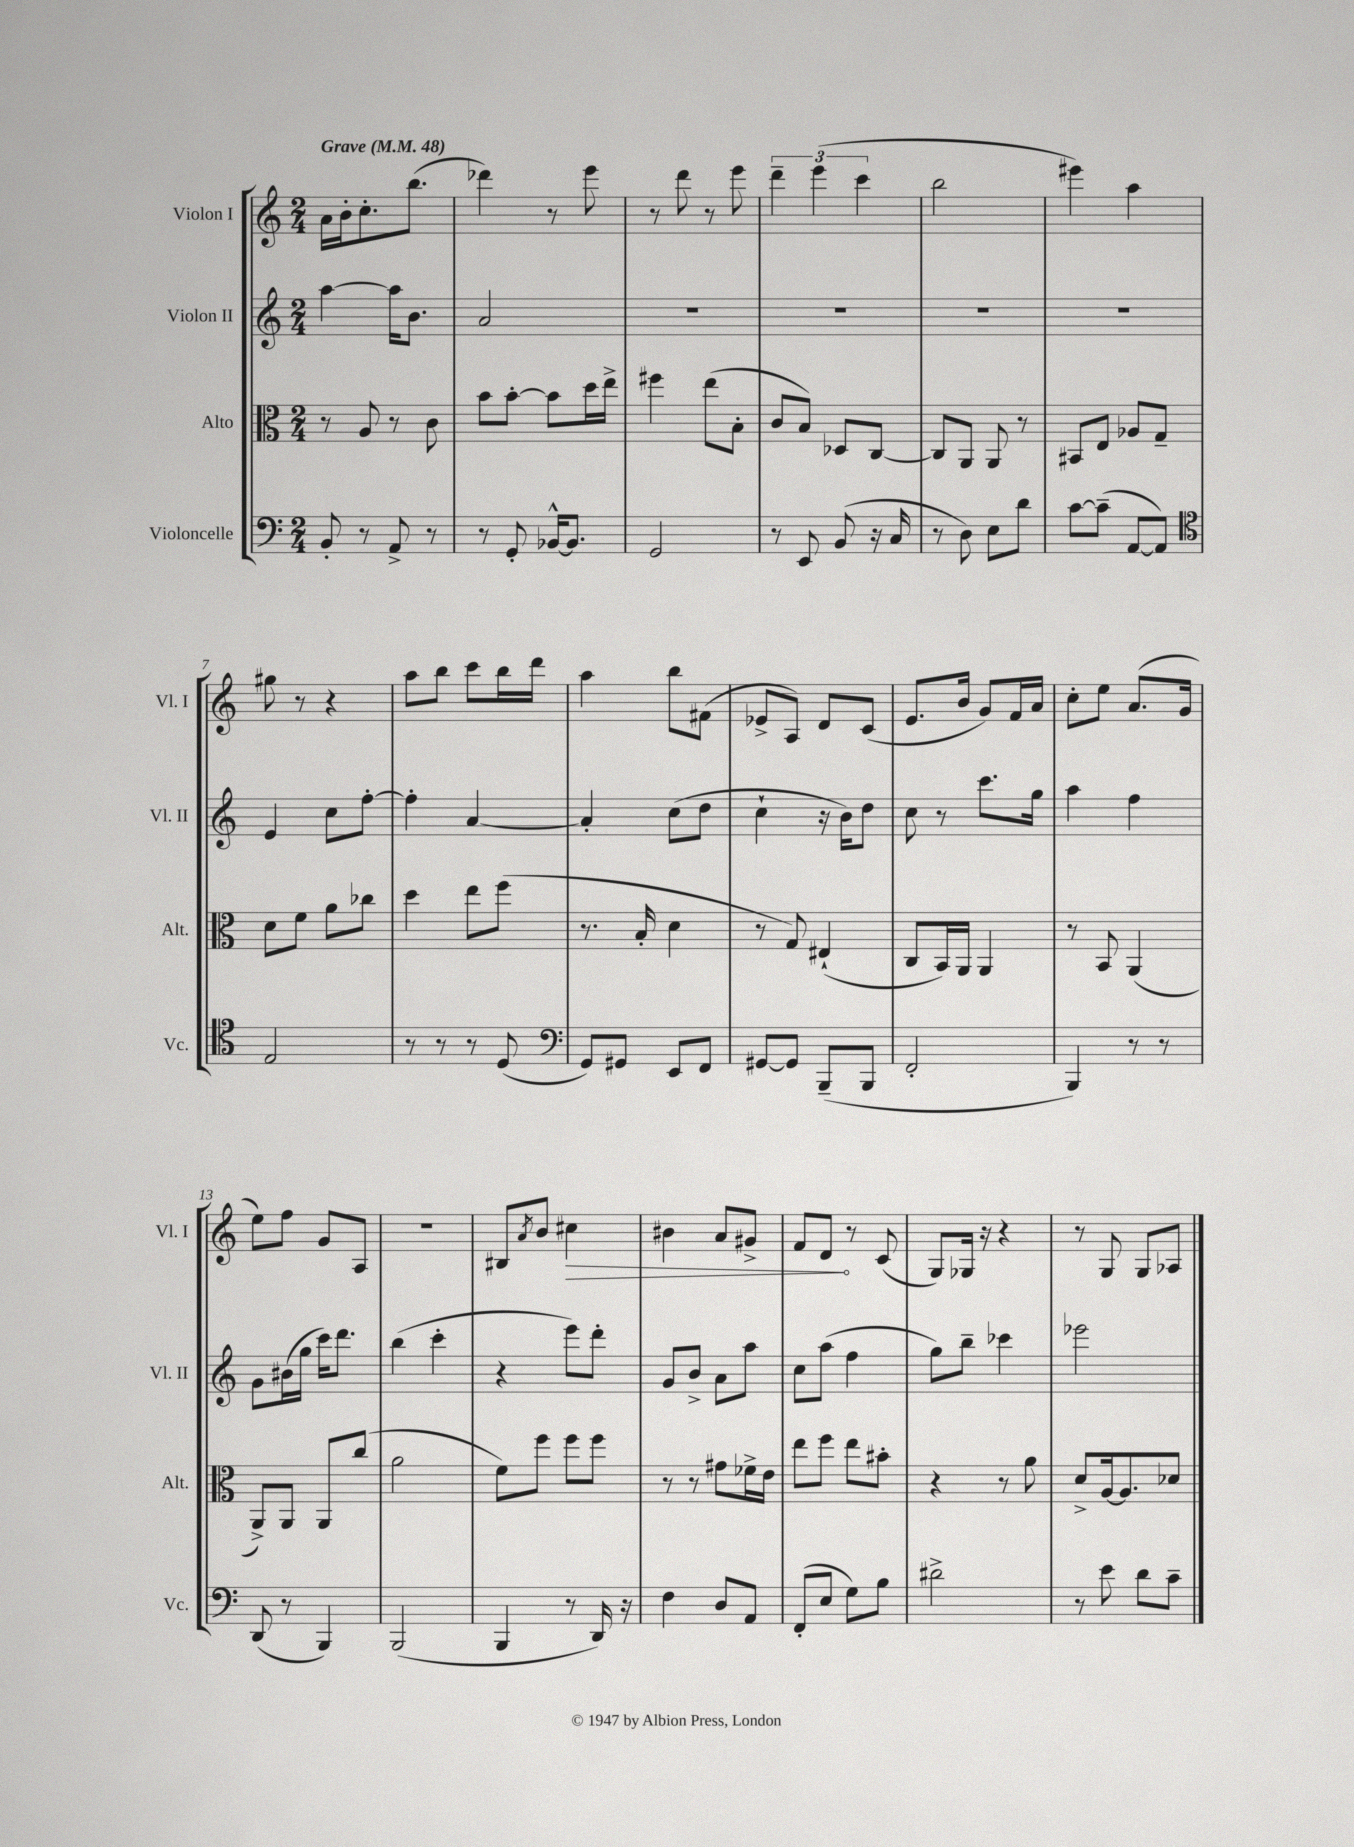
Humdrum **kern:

**kern	**kern	**kern	**kern	**dynam
*part4	*part3	*part2	*part1	*part1
*staff4	*staff3	*staff2	*staff1	*staff1
*I"Violoncelle	*I"Alto	*I"Violon II	*I"Violon I	*
*I'Vc.	*I'Alt.	*I'Vl. II	*I'Vl. I	*
*clefF4	*clefC3	*clefG2	*clefG2	*
*k[]	*k[]	*k[]	*k[]	*
*M2/4	*M2/4	*M2/4	*M2/4	*
*MM48	*MM48	*MM48	*MM48	*
=1	=1	=1	=1	=1
!	!	!	!LO:TX:a:B:t=Grave	!
8BB'/	8r	[4aa\	16a\LL	.
.	.	.	16b'\J	.
8r	8A/	.	8.cc'\	.
8AA^/	8r	16aa\KL]	.	.
.	.	8.b\J	(8.bb\J	.
8r	8c\	.	.	.
=2	=2	=2	=2	=2
8r	8b\L	2a/	4ddd-X\)	.
8GG'/	[8b'\J	.	.	.
[16BB-X^^/KL	8b\L]	.	8r	.
8.BB-/J]	.	.	.	.
.	16dd\L	.	8eee\	.
.	16ee^\JJ	.	.	.
=3	=3	=3	=3	=3
2GG/	4ff#X\	2r	8r	.
.	.	.	8ddd\	.
.	(8ee\L	.	8r	.
.	8B'\J	.	8eee\	.
=4	=4	=4	=4	=4
8r	8c/L	2r	6ddd~\	.
8EE/	8B/J)	.	.	.
.	.	.	(6eee\	.
(8BB/	8D-X/L	.	.	.
.	.	.	6ccc\	.
16r	[8C/J	.	.	.
16C/	.	.	.	.
=5	=5	=5	=5	=5
8r	8C/L]	2r	2bb\	.
8D\)	8AA/J	.	.	.
8E\L	8AA/	.	.	.
8d\J	8r	.	.	.
=6	=6	=6	=6	=6
[8c\L	8BB#X/L	2r	4eee#X\)	.
(8c~\J]	8E/J	.	.	.
[8AA/L	8A-X/L	.	4aa\	.
8AA/J])	8G~/J	.	.	.
!!LO:LB:g=z
=7	=7	=7	=7	=7
*clefC4	*	*	*	*
2E/	8d\L	4e/	8gg#X\	.
.	8f\J	.	8r	.
.	8a\L	8cc\L	4r	.
.	8cc-X\J	[8ff'\J	.	.
=8	=8	=8	=8	=8
8r	4dd\	4ff'\]	8aa\L	.
8r	.	.	8bb\J	.
8r	8ee\L	[4a/	8ccc\L	.
(8D/	(8ff\J	.	16bb\L	.
.	.	.	16ddd\JJ	.
=9	=9	=9	=9	=9
*clefF4	*	*	*	*
8GG/L)	8.r	4a'/]	4aa\	.
8GG#X/J	.	.	.	.
.	16B'/	.	.	.
8EE/L	4d\	(8cc\L	8bb\L	.
8FF/J	.	8dd\J	(8f#X\J	.
=10	=10	=10	=10	=10
[8GG#X/L	8r	4cc`\	8e-X^/L	.
8GG#/J]	8G/)	.	8A/J)	.
(8BBB~/L	(4E#X`/	16r	8d/L	.
.	.	16b\KL)	.	.
8BBB/J	.	8dd\J	(8c/J	.
=11	=11	=11	=11	=11
2FF'/	8C/L	8cc\	8.e/L	.
.	16BB/L)	8r	.	.
.	16AA/JJ	.	16b/Jk	.
.	4AA/	8.ccc\L	8g/L)	.
.	.	.	16f/L	.
.	.	16gg\Jk	16a/JJ	.
=12	=12	=12	=12	=12
4BBB/)	8r	4aa\	8cc'\L	.
.	8BB/	.	8ee\J	.
8r	(4AA/	4ff\	(8.a/L	.
8r	.	.	.	.
.	.	.	16g/Jk	.
!!LO:LB:g=z
=13	=13	=13	=13	=13
(8DD/	8AA^/L)	8g\L	8ee\L)	.
8r	8AA/J	(16b#X\L	8ff\J	.
.	.	16gg\JJ	.	.
4BBB/)	8AA/L	16ccc\KL)	8g/L	.
.	.	8.ddd\J	.	.
.	(8cc/J	.	8A/J	.
=14	=14	=14	=14	=14
(2BBB/	2a\	(4bb\	2r	.
.	.	4ccc'\	.	.
=15	=15	=15	=15	=15
4BBB/	8f\L)	4r	8B#X/L	.
.	.	.	8qa/	.
.	8ff\J	.	8b/J	.
!	!	!	!	!LO:HP:b
8r	8ff\L	8eee\L)	4cc#X\	>
16DD/)	8ff\J	8ddd'\J	.	.
16r	.	.	.	.
=16	=16	=16	=16	=16
4F\	8r	8g/L	4b#X\	.
.	8r	8b^/J	.	.
8D/L	8g#X\L	8a\L	8a/L	.
8AA/J	16f-X^\L	8aa\J	8g#X^/J	.
.	16e\JJ	.	.	.
=17	=17	=17	=17	=17
(8FF'/L	8ee\L	8cc\L	8f/L	.
8E/J	8ff\J	(8aa\J	8d/J	.
8G\L)	8ee\L	4ff\	8r	]
8B\J	8b#X'\J	.	(8c/	.
=18	=18	=18	=18	=18
2d#X^\	4r	8gg\L)	8G/L)	.
.	.	8bb~\J	16G-X/Jk	.
.	.	.	16r	.
.	8r	4ccc-X\	4r	.
.	8a\	.	.	.
=19	=19	=19	=19	=19
8r	8d^/L	2eee-X\	8r	.
8e\	[16A/k	.	8G/	.
.	8.A/]	.	.	.
8d\L	.	.	8G/L	.
8c~\J	8d-X/J	.	8A-X/J	.
==	==	==	==	==
*-	*-	*-	*-	*-
